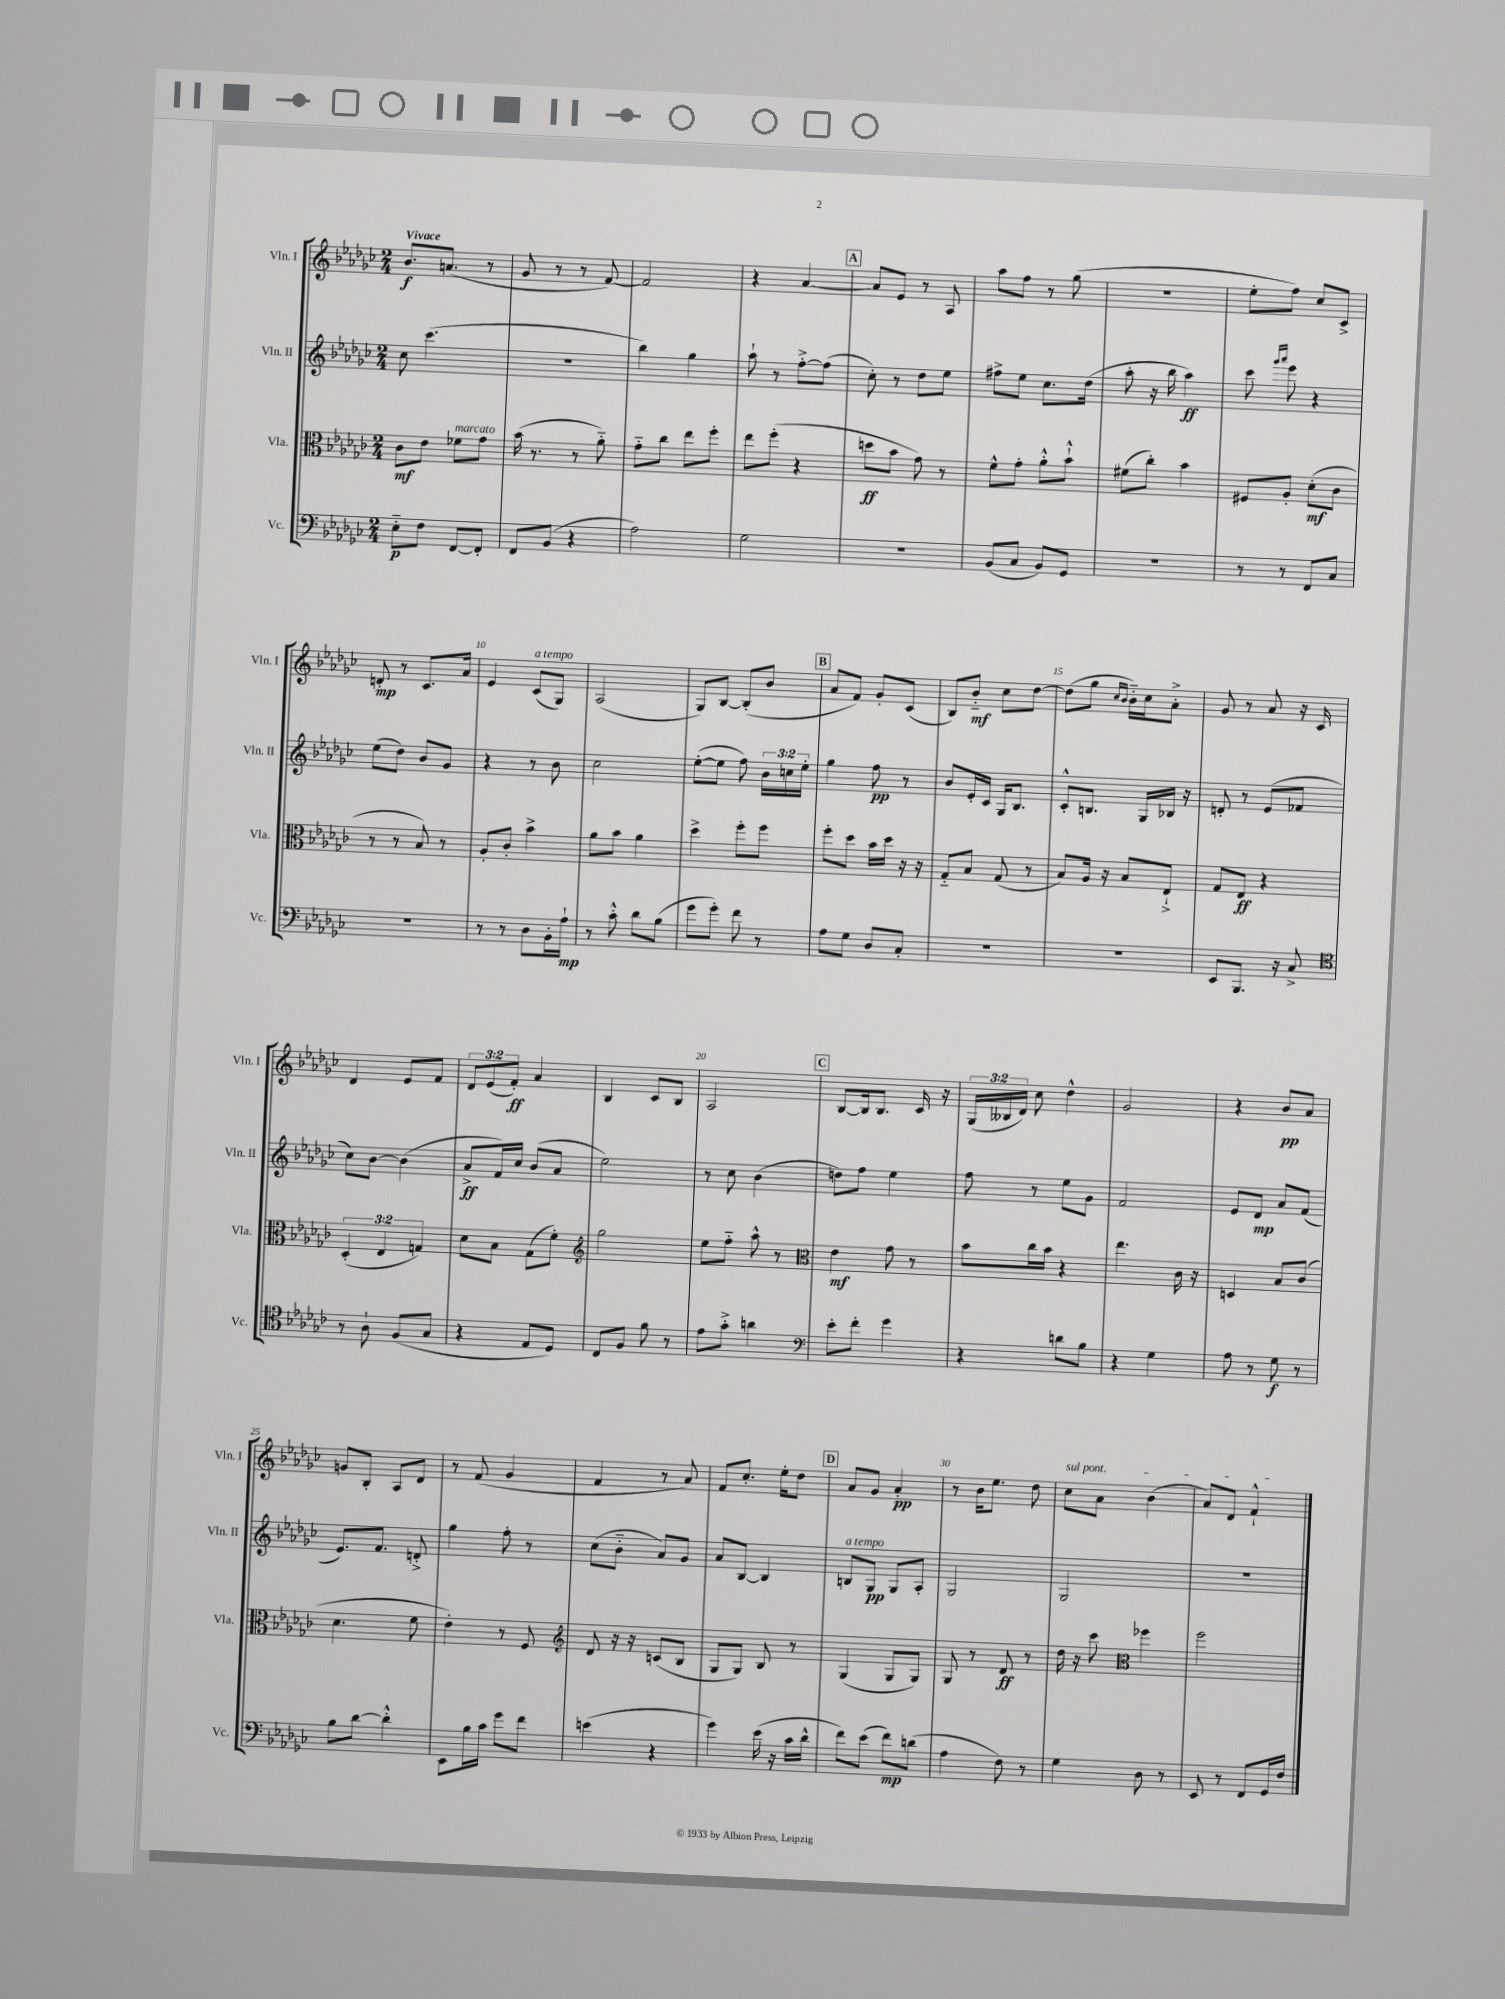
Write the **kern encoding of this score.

**kern	**dynam	**kern	**dynam	**kern	**dynam	**kern	**dynam
*part4	*part4	*part3	*part3	*part2	*part2	*part1	*part1
*staff4	*staff4	*staff3	*staff3	*staff2	*staff2	*staff1	*staff1
*I"Vc.	*	*I"Vla.	*	*I"Vln. II	*	*I"Vln. I	*
*I'Vc.	*	*I'Vla.	*	*I'Vln. II	*	*I'Vln. I	*
*clefF4	*	*clefC3	*	*clefG2	*	*clefG2	*
*k[b-e-a-d-g-c-]	*	*k[b-e-a-d-g-c-]	*	*k[b-e-a-d-g-c-]	*	*k[b-e-a-d-g-c-]	*
*M2/4	*	*M2/4	*	*M2/4	*	*M2/4	*
=1	=1	=1	=1	=1	=1	=1	=1
!	!	!	!	!	!	!LO:TX:a:B:t=Vivace	!
8E-\L	p	8c-\L	mf	8cc-\	.	8.b-/L	f
8F\J	.	8e-\J	.	(4.ccc-\	.	.	.
.	.	.	.	.	.	(8.an/J	.
!	!	!LO:TX:a:i:t=marcato	!	!	!	!	!
[8FF/L	.	8f-X\L	.	.	.	.	.
8FF'/J]	.	8g-\J	.	.	.	8r	.
=2	=2	=2	=2	=2	=2	=2	=2
8FF/L	.	(16b-\	.	2r	.	8g-/	.
.	.	8.r	.	.	.	.	.
(8BB-/J	.	.	.	.	.	8r	.
4r	.	8r	.	.	.	8r	.
.	.	8a-\)	.	.	.	[8f/)	.
=3	=3	=3	=3	=3	=3	=3	=3
2A-\)	.	8g-\L	.	4bb-\)	.	2f/]	.
.	.	8cc-\J	.	.	.	.	.
.	.	8ee-\L	.	4gg-\	.	.	.
.	.	8ff'\J	.	.	.	.	.
=4	=4	=4	=4	=4	=4	=4	=4
2G-\	.	8ee-\L	.	8aa-`\	.	4r	.
.	.	(8ff'\J	.	8r	.	.	.
.	.	4r	.	[8ff'^\L	.	[4a-/	.
.	.	.	.	(8ff\J]	.	.	.
!!LO:REH:place=s1:t=A
=5	=5	=5	=5	=5	=5	=5	=5
2r	.	8ddn\L	ff	8cc-'\)	.	8a-/L]	.
.	.	8b-\J	.	8r	.	8e-/J	.
.	.	8g-\)	.	8dd-\L	.	8r	.
.	.	8r	.	8ee-\J	.	8A-/	.
=6	=6	=6	=6	=6	=6	=6	=6
(8BB-/L	.	8f^^\L	.	8ff#X^\L	.	8aa-\L	.
8C-/J	.	8g-'\J	.	8ee-\J	.	8ff\J	.
8BB-/L)	.	8a-'^^\L	.	8.cc-\L	.	8r	.
8GG-/J	.	8b-`^^\J	.	.	.	(8gg-\	.
.	.	.	.	(16dd-\Jk	.	.	.
=7	=7	=7	=7	=7	=7	=7	=7
2r	.	(8f#X\L	.	8aa-'\	.	2r	.
.	.	8cc-'\J)	.	16r	.	.	.
.	.	.	.	16bb-\	.	.	.
.	.	4b-\	.	4aa-\)	ff	.	.
=8	=8	=8	=8	=8	=8	=8	=8
8r	.	8F#X/L	.	8ccc-\	.	8ee-'\L	.
.	.	.	.	16qqggg-/LL	.	.	.
.	.	.	.	16qqaaa-/JJ	.	.	.
8r	.	8A-'/J	.	8eee-\	.	8ff\J)	.
8FF/L	.	(8d-'\L	mf	4r	.	8cc-/L	.
8C-/J	.	8c-\J	.	.	.	8c-^/J	.
!!LO:LB:g=z
=9	=9	=9	=9	=9	=9	=9	=9
2r	.	8r	.	(8ee-\L	.	8dn'/	mp
.	.	8r	.	8dd-\J)	.	8r	.
.	.	8B-/)	.	8b-/L	.	8.c-/L	.
.	.	8r	.	8g-/J	.	.	.
.	.	.	.	.	.	16a-/Jk	.
=10	=10	=10	=10	=10	=10	=10	=10
8r	.	8A-'/L	.	4r	.	4e-/	.
8r	.	8c-'/J	.	.	.	.	.
!	!	!	!	!	!	!LO:TX:a:i:t=a tempo	!
8D-\L	.	4b-^\	.	8r	.	(8c-/L	.
16BB-'\L	.	.	.	8b-\	.	8G-/J)	.
16A-`\JJ	mp	.	.	.	.	.	.
=11	=11	=11	=11	=11	=11	=11	=11
8r	.	8a-\L	.	2cc-\	.	(2A-/	.
8c-'^^\	.	8b-\J	.	.	.	.	.
8d-\L	.	4a-\	.	.	.	.	.
(8B-\J	.	.	.	.	.	.	.
=12	=12	=12	=12	=12	=12	=12	=12
8g-\L	.	4dd-^\	.	([8ee-'\L	.	8G-/L)	.
8g-'\J)	.	.	.	8ee-\J]	.	[8B-/J	.
8f\	.	8ff'\L	.	8ff\)	.	(8B-'/L]	.
8r	.	8ff\J	.	24b-\LL	.	8b-/J	.
.	.	.	.	24ccn\	.	.	.
.	.	.	.	24ee-'\JJ	.	.	.
!!LO:REH:place=s1:t=B
=13	=13	=13	=13	=13	=13	=13	=13
8A-\L	.	8ff'\L	.	4gg-\	.	8a-/L	.
8G-\J	.	8dd-\J	.	.	.	8f/J)	.
8D-/L	.	16b-\LL	.	8ff\	pp	8g-'/L	.
.	.	16dd-\JJ	.	.	.	.	.
8C-'/J	.	16r	.	8r	.	(8c-/J	.
.	.	16r	.	.	.	.	.
=14	=14	=14	=14	=14	=14	=14	=14
2r	.	8G-/L	.	8b-/L	.	8B-/L)	.
.	.	8B-/J	.	16e-'/L	.	8b-/J	mf
.	.	.	.	16c-/JJ	.	.	.
.	.	(8G-/	.	16G-/KL	.	8cc-\L	.
.	.	.	.	8.B-/J	.	.	.
.	.	8r	.	.	.	[8dd-\J	.
=15	=15	=15	=15	=15	=15	=15	=15
2r	.	8B-/L)	.	8c-'^^/L	.	(8dd-\L]	.
.	.	16A-/Jk	.	8.Bn/J	.	8gg-\J	.
.	.	16r	.	.	.	.	.
.	.	.	.	.	.	16qqcc-/LL	.
.	.	.	.	.	.	16qqb-/JJ	.
.	.	8B-/L	.	.	.	16b-\LL)	.
.	.	.	.	16G-/LL	.	16cc-\J	.
.	.	8E-`^/J	.	16B-X/JJ	.	8a-'^\J	.
.	.	.	.	16r	.	.	.
=16	=16	=16	=16	=16	=16	=16	=16
8EE-/L	.	8G-/L	.	8dn'/	.	8g-/	.
8.BBB-/J	.	8E-/J	ff	8r	.	8r	.
.	.	4r	.	(8e-/L	.	8a-/	.
16r	.	.	.	.	.	.	.
8C-^/	.	.	.	8f-X/J	.	16r	.
.	.	.	.	.	.	16c-/	.
!!LO:LB:g=z
=17	=17	=17	=17	=17	=17	=17	=17
*clefC4	*	*	*	*	*	*	*
8r	.	(6D-'/	.	8cc-\L)	.	4d-/	.
8A-`\	.	.	.	[8b-\J	.	.	.
.	.	6E-/	.	.	.	.	.
(8F/L	.	.	.	(4b-\]	.	8e-/L	.
.	.	6Gn/)	.	.	.	.	.
8G-/J	.	.	.	.	.	8f/J	.
=18	=18	=18	=18	=18	=18	=18	=18
4r	.	8d-\L	.	8a-^/L	ff	12d-/L	.
.	.	.	.	.	.	(12e-/	.
.	.	8B-\J	.	16f/L)	.	.	.
.	.	.	.	.	.	12f'/J)	ff
.	.	.	.	16cc-/JJ	.	.	.
8E-/L	.	(8G-\L	.	(8b-/L	.	4a-/	.
8D-/J)	.	8f'\J)	.	8a-/J	.	.	.
=19	=19	=19	=19	=19	=19	=19	=19
*	*	*clefG2	*	*	*	*	*
8C-/L	.	2gg-\	.	2ee-\)	.	4B-/	.
8F/J	.	.	.	.	.	.	.
8f\	.	.	.	.	.	8c-/L	.
8r	.	.	.	.	.	8B-/J	.
=20	=20	=20	=20	=20	=20	=20	=20
8e-\L	.	8ee-\L	.	8r	.	2A-/	.
8g-'^\J	.	8ff\J	.	8cc-\	.	.	.
4an\	.	8aa-^^\	.	(4b-\	.	.	.
.	.	8r	.	.	.	.	.
!!LO:REH:place=s1:t=C
=21	=21	=21	=21	=21	=21	=21	=21
*clefF4	*	*clefC3	*	*	*	*	*
8e-'\L	.	4e-\	mf	8ddn\L)	.	[8B-/L	.
8f'\J	.	.	.	8ff\J	.	16B-/k]	.
.	.	.	.	.	.	8.B-/J	.
4g-\	.	8g-\	.	4ee-\	.	.	.
.	.	8r	.	.	.	16c-/	.
.	.	.	.	.	.	16r	.
=22	=22	=22	=22	=22	=22	=22	=22
4r	.	8b-\L	.	8ff\	.	(24G-/LL	.
.	.	.	.	.	.	24B--X/	.
.	.	.	.	.	.	24d-/JJ)	.
.	.	16cc-\L	.	8r	.	8cc-\	.
.	.	16b-\JJ	.	.	.	.	.
8dn\L	.	4r	.	8ee-\L	.	4dd-^^\	.
8B-\J	.	.	.	8g-\J	.	.	.
=23	=23	=23	=23	=23	=23	=23	=23
4r	.	4.ee-\	.	2f/	.	2g-/	.
4G-\	.	.	.	.	.	.	.
.	.	16c-\	.	.	.	.	.
.	.	16r	.	.	.	.	.
=24	=24	=24	=24	=24	=24	=24	=24
8A-\	.	4Dn/	.	8e-/L	.	4r	.
8r	.	.	.	8d-/J	mp	.	.
8G-\	f	8B-/L	.	8a-/L	.	8b-/L	pp
8r	.	(8c-/J	.	(8f/J	.	8a-/J	.
!!LO:LB:g=z
=25	=25	=25	=25	=25	=25	=25	=25
8B-\L	.	4.d-\	.	8.e-/L)	.	8gn/L	.
[8d-\J	.	.	.	.	.	8B-'/J	.
.	.	.	.	8.f/J	.	.	.
4d-'^^\]	.	.	.	.	.	8A-/L	.
.	.	8f\	.	8dn'^/	.	8d-/J	.
=26	=26	=26	=26	=26	=26	=26	=26
8EE-\L	.	4e-'\)	.	4gg-\	.	8r	.
16B-\L	.	.	.	.	.	(8f/	.
16c-\JJ	.	.	.	.	.	.	.
8g-\L	.	8r	.	8ff'\	.	4g-/	.
8f\J	.	8F/	.	8r	.	.	.
=27	=27	=27	=27	=27	=27	=27	=27
*	*	*clefG2	*	*	*	*	*
(4en\	.	8d-/	.	(8cc-\L	.	4f/	.
.	.	16r	.	8b-\J	.	.	.
.	.	16r	.	.	.	.	.
4r	.	(8cn/L	.	8a-/L)	.	8r	.
.	.	8B-/J	.	8g-/J	.	8a-/)	.
=28	=28	=28	=28	=28	=28	=28	=28
4g-\)	.	8G-/L	.	8a-/L	.	8f/L	.
.	.	8G-/J)	.	[8B-/J	.	8.cc-'/J	.
(16e-\	.	8B-/	.	4B-/]	.	.	.
16r	.	.	.	.	.	16ee-'\KL	.
16c-\LL	.	8r	.	.	.	8dd-\J	.
16d-^^\JJ	.	.	.	.	.	.	.
!!LO:REH:place=s1:t=D
=29	=29	=29	=29	=29	=29	=29	=29
!	!	!	!	!LO:TX:a:i:t=a tempo	!	!	!
8f\L)	.	(4G-/	.	8Bn/L	.	8a-/L	.
(8e-\J	.	.	.	8G-/J	pp	8g-/J	.
8f\L)	mp	8G-/L	.	8G-/L	.	4a-'/	pp
(8dn\J	.	8G-/J)	.	8A-'/J	.	.	.
=30	=30	=30	=30	=30	=30	=30	=30
4A-\	.	8G-/	.	2G-/	.	8r	.
.	.	8r	.	.	.	16b-\KL	.
.	.	.	.	.	.	8.ee-\J	.
8F\)	.	8d-/	ff	.	.	.	.
8r	.	8r	.	.	.	8dd-\	.
=31	=31	=31	=31	=31	=31	=31	=31
!	!	!	!	!	!	!LO:TX:a:i:t=sul pont.	!
4G-\	.	16dd-\	.	2G-/	.	8cc-\L	.
.	.	16r	.	.	.	.	.
.	.	8ccc-\	.	.	.	8a-\J	.
*	*	*clefC3	*	*	*	*	*
8D-\	.	4ff-X\	.	.	.	(4b-\	.
8r	.	.	.	.	.	.	.
=32	=32	=32	=32	=32	=32	=32	=32
8EE-/	.	2ff\	.	2r	.	8a-/L)	.
8r	.	.	.	.	.	8d-/J	.
8FF/L	.	.	.	.	.	4f`^^/	.
16GG-/L	.	.	.	.	.	.	.
16F/JJ	.	.	.	.	.	.	.
==	==	==	==	==	==	==	==
*-	*-	*-	*-	*-	*-	*-	*-
